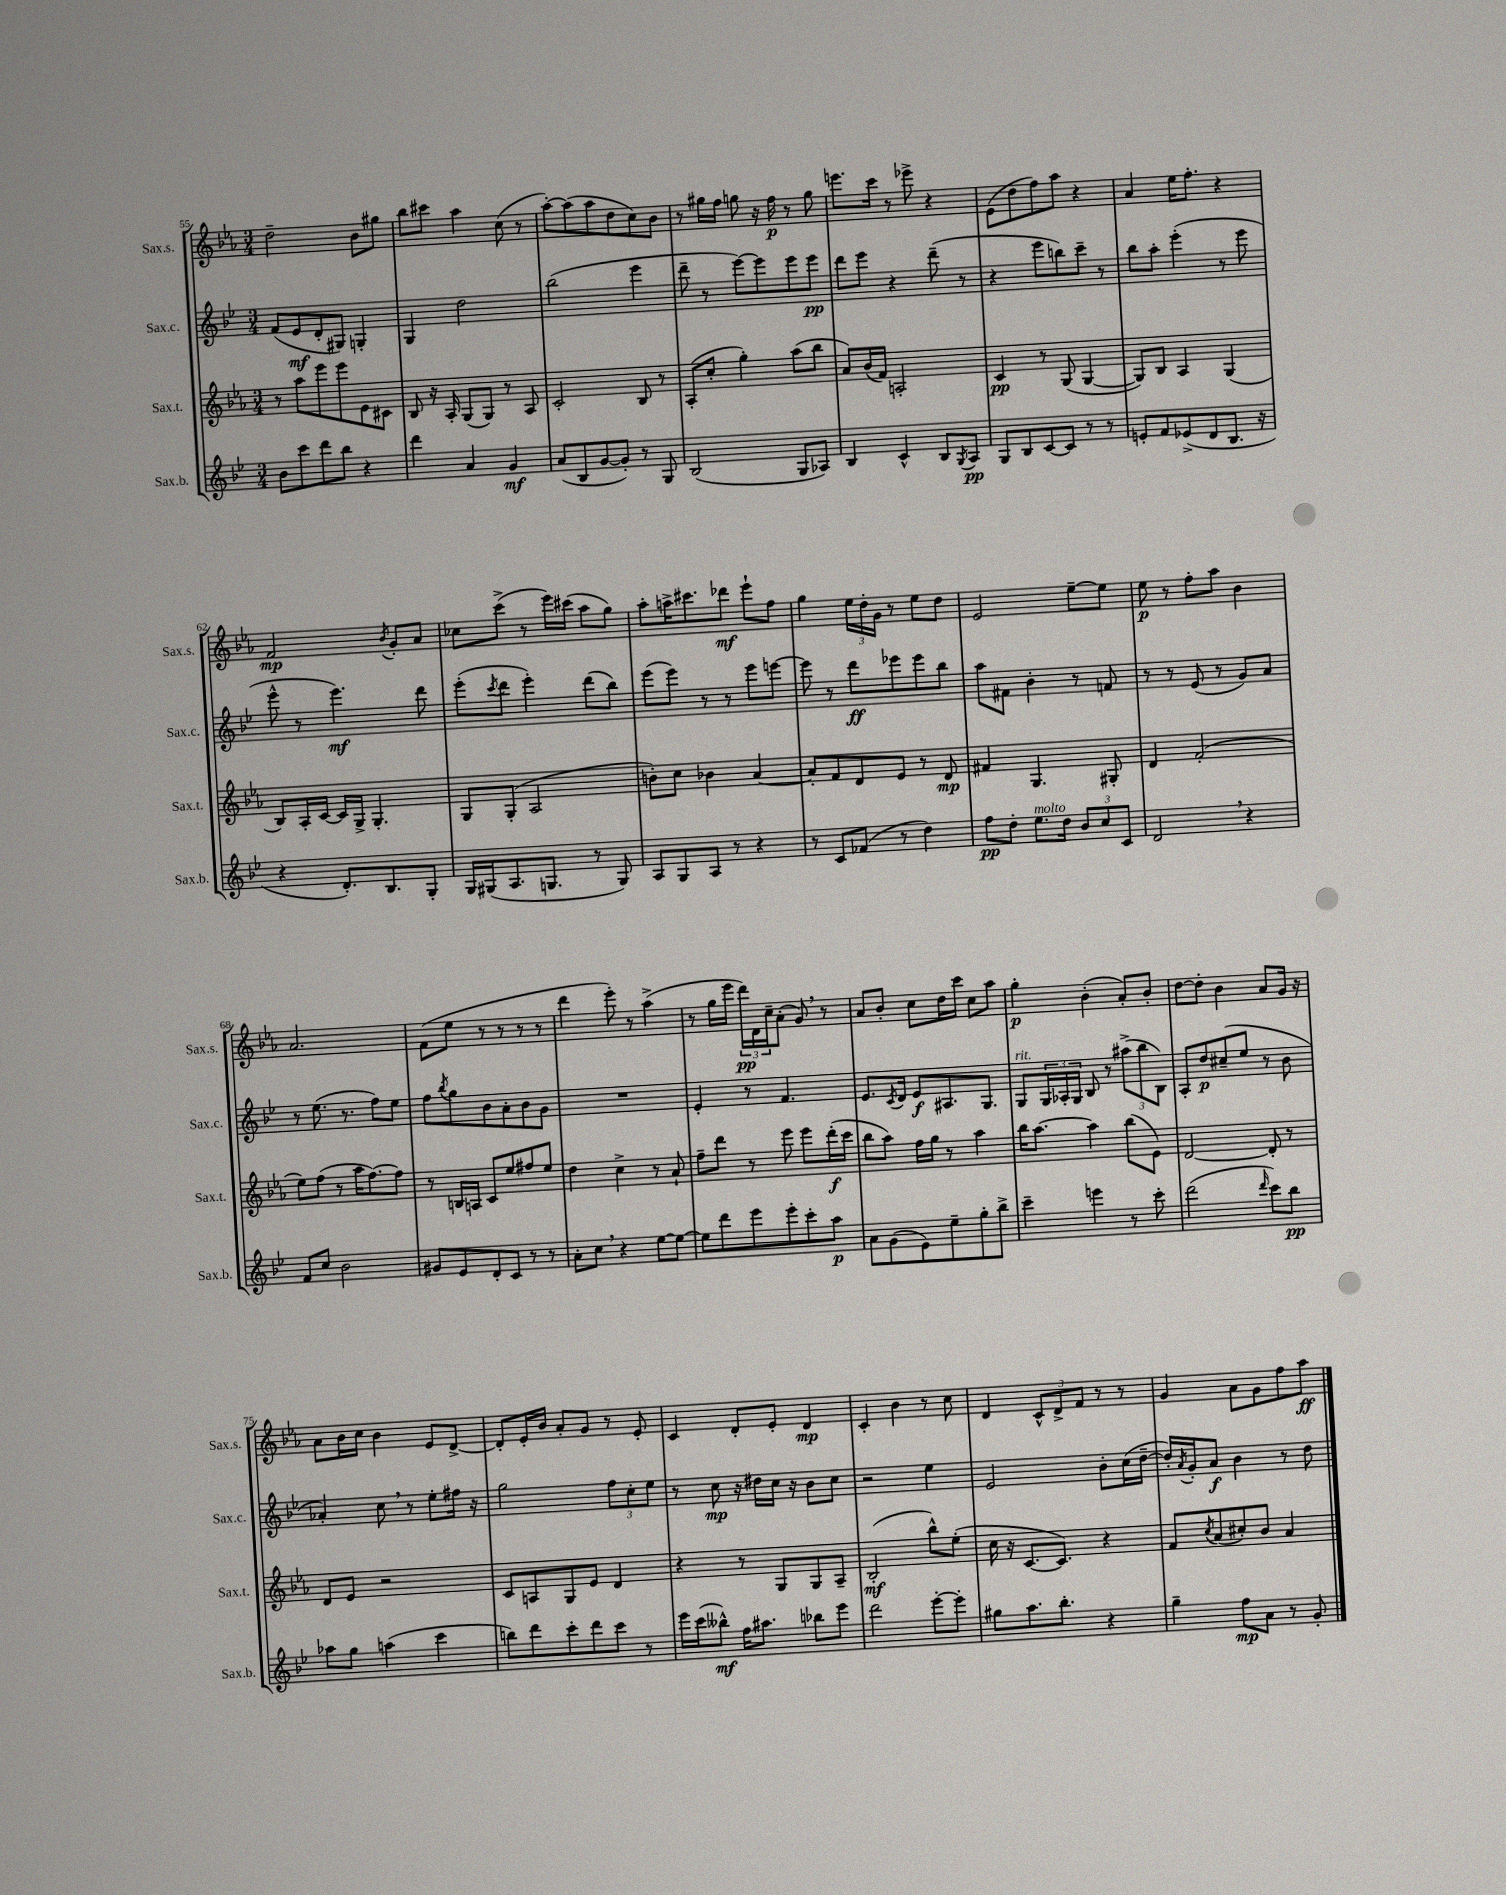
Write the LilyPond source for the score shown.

<<
\new StaffGroup <<
\new Staff = "s0" \with { instrumentName = "Sax.s." shortInstrumentName = "Sax.s." } {
    \clef treble \key ees \major \numericTimeSignature \time 3/4
    d''2-- bes'8 gis''8 |
    bes''8 cis'''8 aes''4 c''8( r8 |
    aes''8~-.) aes''8( aes''8 d''8 c''8) bes'8 |
    r8 gis''16 f''16 g''8 r16 f''16\p r8 g''8 |
    e'''8. c'''16 r8 ees'''8-> r4 |
    ees'8( d''8 f''8) aes''8 r4 |
    aes'4 ees''16 f''8.-. r4 |
    f'2\mp \acciaccatura { bes'8 } g'8-. aes'8 |
    ces''8 c'''8->( r8 ees'''16) cis'''16( aes''8 g''8) |
    aes''8-. a''16-> cis'''8. des'''8\mf ees'''8-! f''8 |
    g''4 \tuplet 3/2 { ees''16 d''16-. g'16 } r8 ees''8 d''8 |
    ees'2 ees''8~-- ees''8 |
    ees''8\p r8 f''8-. aes''8 bes'4 |
    aes'2. |
    f'8( ees''8 r8 r8 r8 r8 |
    d'''4 ees'''8-.) r8 aes''4->( |
    r8 g''16 ees'''16 \tuplet 3/2 { d'''16\pp) d'16 c''16-- } aes'8-.( g'8) \breathe r8 |
    aes'8 bes'8-. c''8 d''16 c'''16 c''8 aes''8 |
    g''4-.\p bes'4-.( aes'8-.) bes'8-. |
    d''8~ d''8-. bes'4 aes'8 g'16 r16 |
    aes'8 bes'16 c''16 bes'4 ees'8 d'8~-> |
    d'8-. ees'16-. bes'16 aes'8-. g'8 r8 ees'8-. |
    c'4 d'8-. ees'8-. d'4\mp |
    c'4-. bes'4 r8 c''8 |
    d'4 \tuplet 3/2 { c'8-^ d'8-> f'8 } r8 r8 |
    g'4 aes'8 g'8 f''8 aes''8\ff \bar "|." |
}
\new Staff = "s1" \with { instrumentName = "Sax.c." shortInstrumentName = "Sax.c." } {
    \clef treble \key bes \major \numericTimeSignature \time 3/4
    f'8( ees'8\mf d'8-. gis8) g4-. |
    g4 d''2 |
    bes''2( ees'''4 |
    d'''8-- r8 ees'''8~) ees'''8 ees'''8 ees'''8\pp |
    d'''8 ees'''8 r4 d'''8--( r8 |
    r4 ees'''8 b''8) c'''8-- r8 |
    bes''8 a''8-. ees'''4-.( r8 ees'''8 |
    ees'''8-^ r8 ees'''4.\mf) d'''8 |
    ees'''8-.( \acciaccatura { c'''8 } d'''8 ees'''4-.) d'''8( bes''8) |
    ees'''8( ees'''8) r8 r8 ees'''8 e'''8~ |
    e'''8 r8 d'''8\ff ees'''8 ees'''8 bes''8 |
    a''8 fis'8 bes'4-. r8 f'8 |
    r8 r8 ees'8( r8 g'8) a'8 |
    r8 ees''8.( r8. f''8) ees''8 |
    f''8 \acciaccatura { bes''8 } g''8 bes'8 a'8-. bes'8 g'8 |
    R2. |
    ees'4-. r8 f'4. |
    ees'8. \acciaccatura { c'8 } d'16 ees'8\f ais8. g8. |
    g8^\markup { \italic "rit." } \tuplet 3/2 { g16 aes16-. g16 } bes8 r8 \tuplet 3/2 { ais''8->( bes''8 bes8) } |
    a8-. d''8\p cis''8--( ees''8 r8 bes'8 |
    aes'4-.) c''8 \breathe r8 ees''8-. fis''16 r16 |
    g''2 \tuplet 3/2 { f''8 c''8-. ees''8 } |
    r8 c''8\mp r16 dis''16 c''16 r16 bes'8 c''8 |
    r2 ees''4 |
    ees'2 bes'8-. c''16( d''16~-- |
    d''16-.) \acciaccatura { a'8 } g'16-. a'8\f bes'4 r8 d''8 \bar "|." |
}
\new Staff = "s2" \with { instrumentName = "Sax.t." shortInstrumentName = "Sax.t." } {
    \clef treble \key ees \major \numericTimeSignature \time 3/4
    r8 aes''8 ees'''8 ees'''8 ees'8 cis'8 |
    bes8 r16 aes16-. g8( g8) r8 aes8 |
    c'2-. bes8 r8 |
    aes8-.( c''8-. g''4-.) aes''8( bes''8 |
    aes'8) bes'16( f'16) a2-. |
    c'4\pp r8 g8( g4~ |
    g8) bes8 aes4 g4( |
    bes8) aes16-. c'16~ c'16 g16-> g4.-. |
    g8 g8-.( aes2 |
    b'8-.) c''8 bes'4 aes'4~ |
    aes'8-. f'8 d'8 ees'8 r8 d'8\mp |
    fis'4 g4. gis8-. |
    d'4 f'2-.( |
    ees''8) f''8( r8 aes''16 f''8.~) f''8 |
    r8 b16 a16 c'8 ees''8 fis''8 ees''8 |
    d''4 c''4-> r8 aes'8-! |
    f''8-- d'''8 r8 ees'''8 ees'''8 d'''16-.\f( c'''16 |
    bes''8 aes''8) f''16 g''16 r8 aes''4 |
    bes''16 aes''8.~ aes''4 bes''8( ees'8) |
    d'2~ d'8-. r8 |
    d'8 ees'8 r2 |
    c'8 a8 g8 ees'8 d'4 |
    r4 r8 g8 g8 aes8-- |
    bes2-.\mf( bes''8-^) ees''8-.( |
    c''16 r16 c'8.~ c'8.) r4 |
    f'8 \acciaccatura { c''8 } aes'8( cis''8-.) bes'8 aes'4 \bar "|." |
}
\new Staff = "s3" \with { instrumentName = "Sax.b." shortInstrumentName = "Sax.b." } {
    \clef treble \key bes \major \numericTimeSignature \time 3/4
    bes'8 c'''8 d'''8 bes''8 r4 |
    d'''4 a'4 g'4\mf |
    a'8( bes8 g'8~ g'8-.) r8 g8 |
    bes2( g8 aes8) |
    bes4 c'4-^ bes8 \acciaccatura { g8 } a8\pp |
    g8 bes8 c'8~ c'8 r8 r8 |
    e'8-. f'8 ees'8->( d'8 bes8. r16 |
    r4 d'8.-.) bes8. g8-. |
    g16 gis16( a8. g8. r8 g8) |
    a8 g8 a8 r8 r4 |
    r8 c'8 fes'8( r8 d''4) |
    f''8\pp d''8-. ees''8.^\markup { \italic "molto" } d''16 \tuplet 3/2 { bes'8 c''8 c'8 } |
    d'2 \breathe r4 |
    f'8 c''8 bes'2 |
    gis'8 ees'8 d'8-. c'8 r8 r8 |
    a'8-. c''8 \breathe r4 ees''8~ ees''8~ |
    ees''8 d'''8 ees'''8 ees'''8-. c'''8-. a''8\p |
    a'8 g'8( ees'8) ees''8-- g''8-. bes''8-> |
    c'''4-- e'''4 r8 c'''8-. |
    d'''2( \grace { d'''16 } c'''8) bes''8\pp |
    aes''8 g''8 a''4( c'''4 |
    b''8) d'''8 c'''8-. d'''8 c'''8 r8 |
    ees'''16 c'''16( beses''8-^\mf) f''16 ais''8. bes''8 ees'''8 |
    d'''2 ees'''8~-. ees'''8-. |
    gis''8 a''8. bes''8.-. r4 |
    g''4-- f''8\mp a'8 r8 g'8-. \bar "|." |
}
>>
>>
\layout { \context { \Score currentBarNumber = #55 } }
